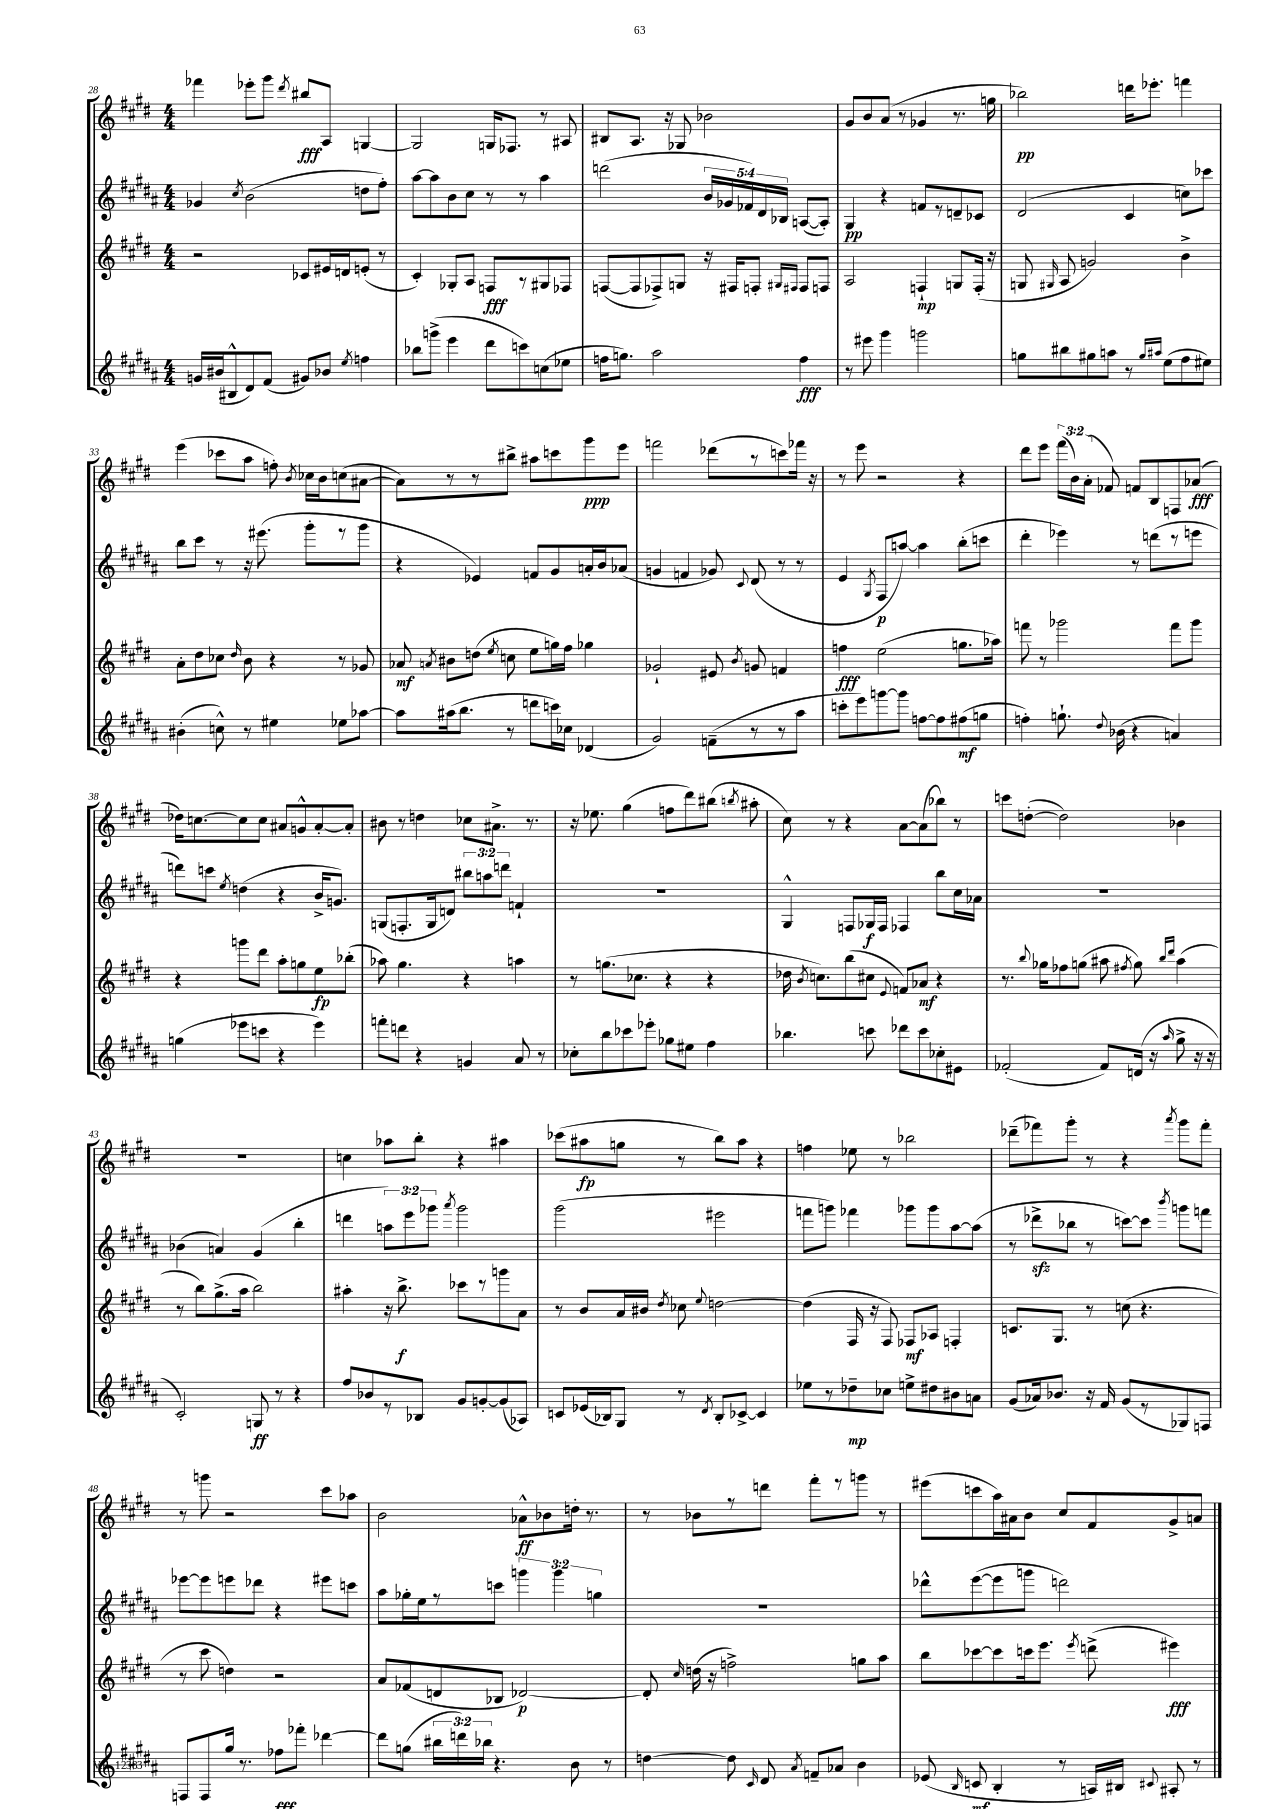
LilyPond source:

<<
\new StaffGroup <<
\new Staff = "s0" {
    \clef treble \key e \major \numericTimeSignature \time 4/4 \override Staff.TupletNumber.text = #tuplet-number::calc-fraction-text
    \autoBeamOff fes'''4 ees'''8[-. gis'''8] \acciaccatura { dis'''8 } bis''8[\fff a8] g4~ |
    g2 g16[ fes8.] r8 ais8 |
    bis8[ a8.] r16 ges8 bes'2 |
    gis'8[ b'8 a'8]( r8 ges'4 r8. g''16 |
    bes''2\pp) d'''16[ ees'''8.]-. f'''4 |
    e'''4( ces'''8[ a''8] f''8-.) \acciaccatura { b'8 } ces''16[ b'16 c''8( ais'8]~ |
    ais'8[) r8 r8 bis''8]-> ais''8[ c'''8 gis'''8\ppp e'''8] |
    f'''2 des'''8[( r8 c'''8) fes'''16] r16 |
    r8 e'''8 r2 r4 |
    dis'''8[ e'''8] \tuplet 3/2 { fis'''16[( b'16) a'16]-.( } fes'8) f'8[ b8 f8 aes'8]\fff( |
    des''16[) c''8.~ c''8 c''8] ais'8[ g'8-^ ais'8~-. ais'8]-. |
    bis'8 r8 d''4 ces''8[ ais'8.]-> r8. |
    r16 ees''8. gis''4( f''8[ dis'''8) bis''8]( \acciaccatura { b''8 } ais''8-. |
    cis''8) r8 r4 a'8[~ a'8( bes''8]) r8 |
    c'''8[ d''8]~-.( d''2) bes'4 |
    R1 |
    c''4 aes''8[ b''8]-. r4 ais''4 |
    ces'''8[( ais''8\fp g''8] r8 b''8[) ais''8] r4 |
    f''4 ees''8 r8 bes''2 |
    des'''8[--( fes'''8) gis'''8]-. r8 r4 \acciaccatura { a'''8 } gis'''8[ fes'''8]-. |
    r8 g'''8 r2 cis'''8[ aes''8] |
    b'2 aes'8[-^\ff bes'8 d''16]-. r8. |
    r8 bes'8[ r8 d'''8] fis'''8[-. r8 g'''8] r8 |
    eis'''8[( c'''8 a''16) ais'16 b'8] cis''8[ fis'8 gis'8-> a'8] \bar "|." |
}
\new Staff = "s1" {
    \clef treble \key b \major \numericTimeSignature \time 4/4 \override Staff.TupletNumber.text = #tuplet-number::calc-fraction-text
    \autoBeamOff ges'4 \acciaccatura { cis''8 } b'2( d''8[ fis''8]-.) |
    ais''8[~ ais''8 b'8 cis''8] r8 r8 ais''4 |
    d'''2( \tuplet 5/4 { b'16[ ges'16 fes'16) dis'16 bes16] } a8[~( a8]-.) |
    gis4\pp r4 f'8[ r8 d'8-- ces'8] |
    dis'2( cis'4 c''8[) ces'''8] |
    b''8[ cis'''8] r8 r16 eis'''8.( gis'''8[-. r8 gis'''8] |
    r4 ees'4) f'8[ gis'8 a'16-. b'16 aes'8]( |
    g'4 f'4 ges'8) \appoggiatura { cis'8 } dis'8( r8 r8 |
    e'4 \acciaccatura { gis8 } fis8[\p a''8]~) a''4 b''8[-.( c'''8] |
    dis'''4-. ees'''4) r8 d'''8[( r8 e'''8] |
    d'''8[) c'''8] \acciaccatura { e''8 } d''4( r4 b'16[-> g'8.]) |
    g8[( f8.-. g16 d'8]) \tuplet 3/2 { bis''8[ a''8 d'''8] } f'4-! |
    R1 |
    gis4-^ f8[ ges16\f f16] fes4 b''8[ cis''16 aes'16] |
    R1 |
    bes'4( a'4) gis'4( b''4-. |
    d'''4 \tuplet 3/2 { a''8[) e'''8 ges'''8] } \acciaccatura { ais'''8 } ges'''2 |
    gis'''2( eis'''2 |
    f'''8[ g'''8]) fes'''4 ges'''8[ ges'''8 ais''8~ ais''8]( |
    r8 des'''8[->\sfz bes''8] r8 c'''8[~) c'''8] \acciaccatura { b'''8 } g'''8[ f'''8] |
    ees'''8[~ ees'''8 e'''8 des'''8] r4 eis'''8[ c'''8] |
    ais''8[ ges''16-. e''16 r8 c'''8] \tuplet 3/2 { g'''4 g'''4 g''4 } |
    R1 |
    des'''8[-^ e'''8~( e'''8 g'''8] d'''2) \bar "|." |
}
\new Staff = "s2" {
    \clef treble \key e \major \numericTimeSignature \time 4/4
    \autoBeamOff r2 ces'8[ eis'16 d'16 e'8]-.( r8 |
    cis'4-.) ges8[-. a8] f8[\fff r8 gis8 fes8] |
    f8[~( f8 fes8->) g8] r16 fis16[ f8]-. \grace { gis16[ fis16] } fis8[ f8] |
    a2 f4-!\mp g8[ f16]-.( r16 |
    g8 \grace { gis16 } a8 g'2) b'4-> |
    a'8[-. dis''8 ces''8] \grace { dis''16 } b'8 r4 r8 ges'8 |
    aes'8\mf \acciaccatura { a'8 } bis'8[ d''8]( \acciaccatura { e''8 } c''8 e''8[ g''16) fis''16] ges''4 |
    ges'2-! eis'8 \acciaccatura { b'8 } g'8 f'4 |
    f''4\fff e''2( g''8.[ aes''16]) |
    f'''8 r8 ges'''2 f'''8[ ges'''8] |
    r4 g'''8[ dis'''8] a''8[-. g''8 e''8\fp bes''8]-.( |
    aes''8) gis''4. r4 a''4 |
    r8 g''8.[( ces''8.] r4 r4 |
    des''16 \acciaccatura { b'8 } c''8.[) b''8( cis''8] \appoggiatura { e'8 } f'8[) aes'8]\mf r4 |
    r8. \appoggiatura { b''8 } ges''16[ fes''8 g''8]( ais''8 \acciaccatura { fis''8 } g''8) \grace { b''16[ dis'''16] } ais''4( |
    r8 b''8[) gis''8.->( a''16] b''2) |
    ais''4-. r16 b''8.->\f ces'''8[ r8 g'''8 a'8] |
    r8 b'8[ a'16 bis'16] \acciaccatura { dis''8 } ces''8 \appoggiatura { e''8 } d''2~ |
    d''4( fis16 r16 fis8) fes8[\mf aes8] f4-. |
    c'8.[ gis8.] r8 c''8( r4. |
    r8 cis'''8 d''4) r2 |
    a'8[ fes'8( d'8 bes8] des'2~\p) |
    des'8-. \grace { cis''16 } d''16( r16 f''2->) g''8[ a''8] |
    b''8[ ces'''8~ ces'''8 c'''16 e'''8.] \acciaccatura { e'''8 } d'''8->( eis'''4\fff) \bar "|." |
}
\new Staff = "s3" {
    \clef treble \key b \major \numericTimeSignature \time 4/4 \override Staff.TupletNumber.text = #tuplet-number::calc-fraction-text
    \autoBeamOff g'16[ bis'16( bis8-^ dis'8) fis'8]( gis'8[) bes'8] \acciaccatura { e''8 } f''4 |
    bes''8[ g'''8]->( e'''4 dis'''8[ c'''8) c''8( ees''8] |
    f''16[ g''8.]) ais''2 f''4\fff |
    r8 eis'''8 gis'''4 g'''2 |
    g''8[ bis''8 gis''8 a''8] r8 \grace { gis''16[ ais''16] } e''8[( fis''8 eis''8]) |
    bis'4-.( c''8-^) r8 eis''4 ees''8[ aes''8]~ |
    aes''8[ ais''16( b''8.] r8 d'''8[ c'''16) ces''16] des'4( |
    gis'2) f'8[--( r8 r8 ais''8] |
    c'''8[-. e'''8) g'''8~ g'''8] f''8[~ f''8 fis''8\mf( g''8] |
    f''4-.) g''8.-! \appoggiatura { dis''8 } bes'16( r4 a'4) |
    g''4( ees'''8[ c'''8] r4 ees'''4) |
    f'''8[-. d'''8] r4 g'4 ais'8 r8 |
    ces''8[-. b''8 ces'''8 ees'''8]-. ges''8[ eis''8] fis''4 |
    bes''4. c'''8 des'''8[ c'''8 ces''8-. eis'8] |
    fes'2-.( fes'8[) d'16]( r16 \grace { ais''16 } gis''8-> r16 r16 |
    cis'2-.) g8\ff r8 r4 |
    fis''8[ bes'8 r8 bes8] gis'8[ g'8~-. g'8( aes8]) |
    c'8[ ees'16( bes16) gis8] r8 \acciaccatura { dis'8 } bes8[-. ces'8]~-> ces'4 |
    ees''8[ r8 des''8--\mp ces''8] e''8[-> dis''8 bis'8 a'8] |
    gis'8[( aes'16) bes'8.] r16 fis'16 gis'8[( r8 ges8) f8] |
    f8[ f8 gis''16] r8. fes''8[\fff fes'''8]-. des'''4~ |
    des'''8[ g''8]( \tuplet 3/2 { bis''16[ d'''16) bes''16] } r4. b'8 r8 |
    d''4~ d''8 \grace { cis'16 } dis'8 \acciaccatura { ais'8 } f'8[-- aes'8] b'4 |
    ees'8( \grace { b16 } c'8\mf b4-. r8 a16[) bis16] \appoggiatura { cis'8 } ais8-. r8 \bar "|." |
}
>>
>>
\layout { \context { \Score currentBarNumber = #28 } }
